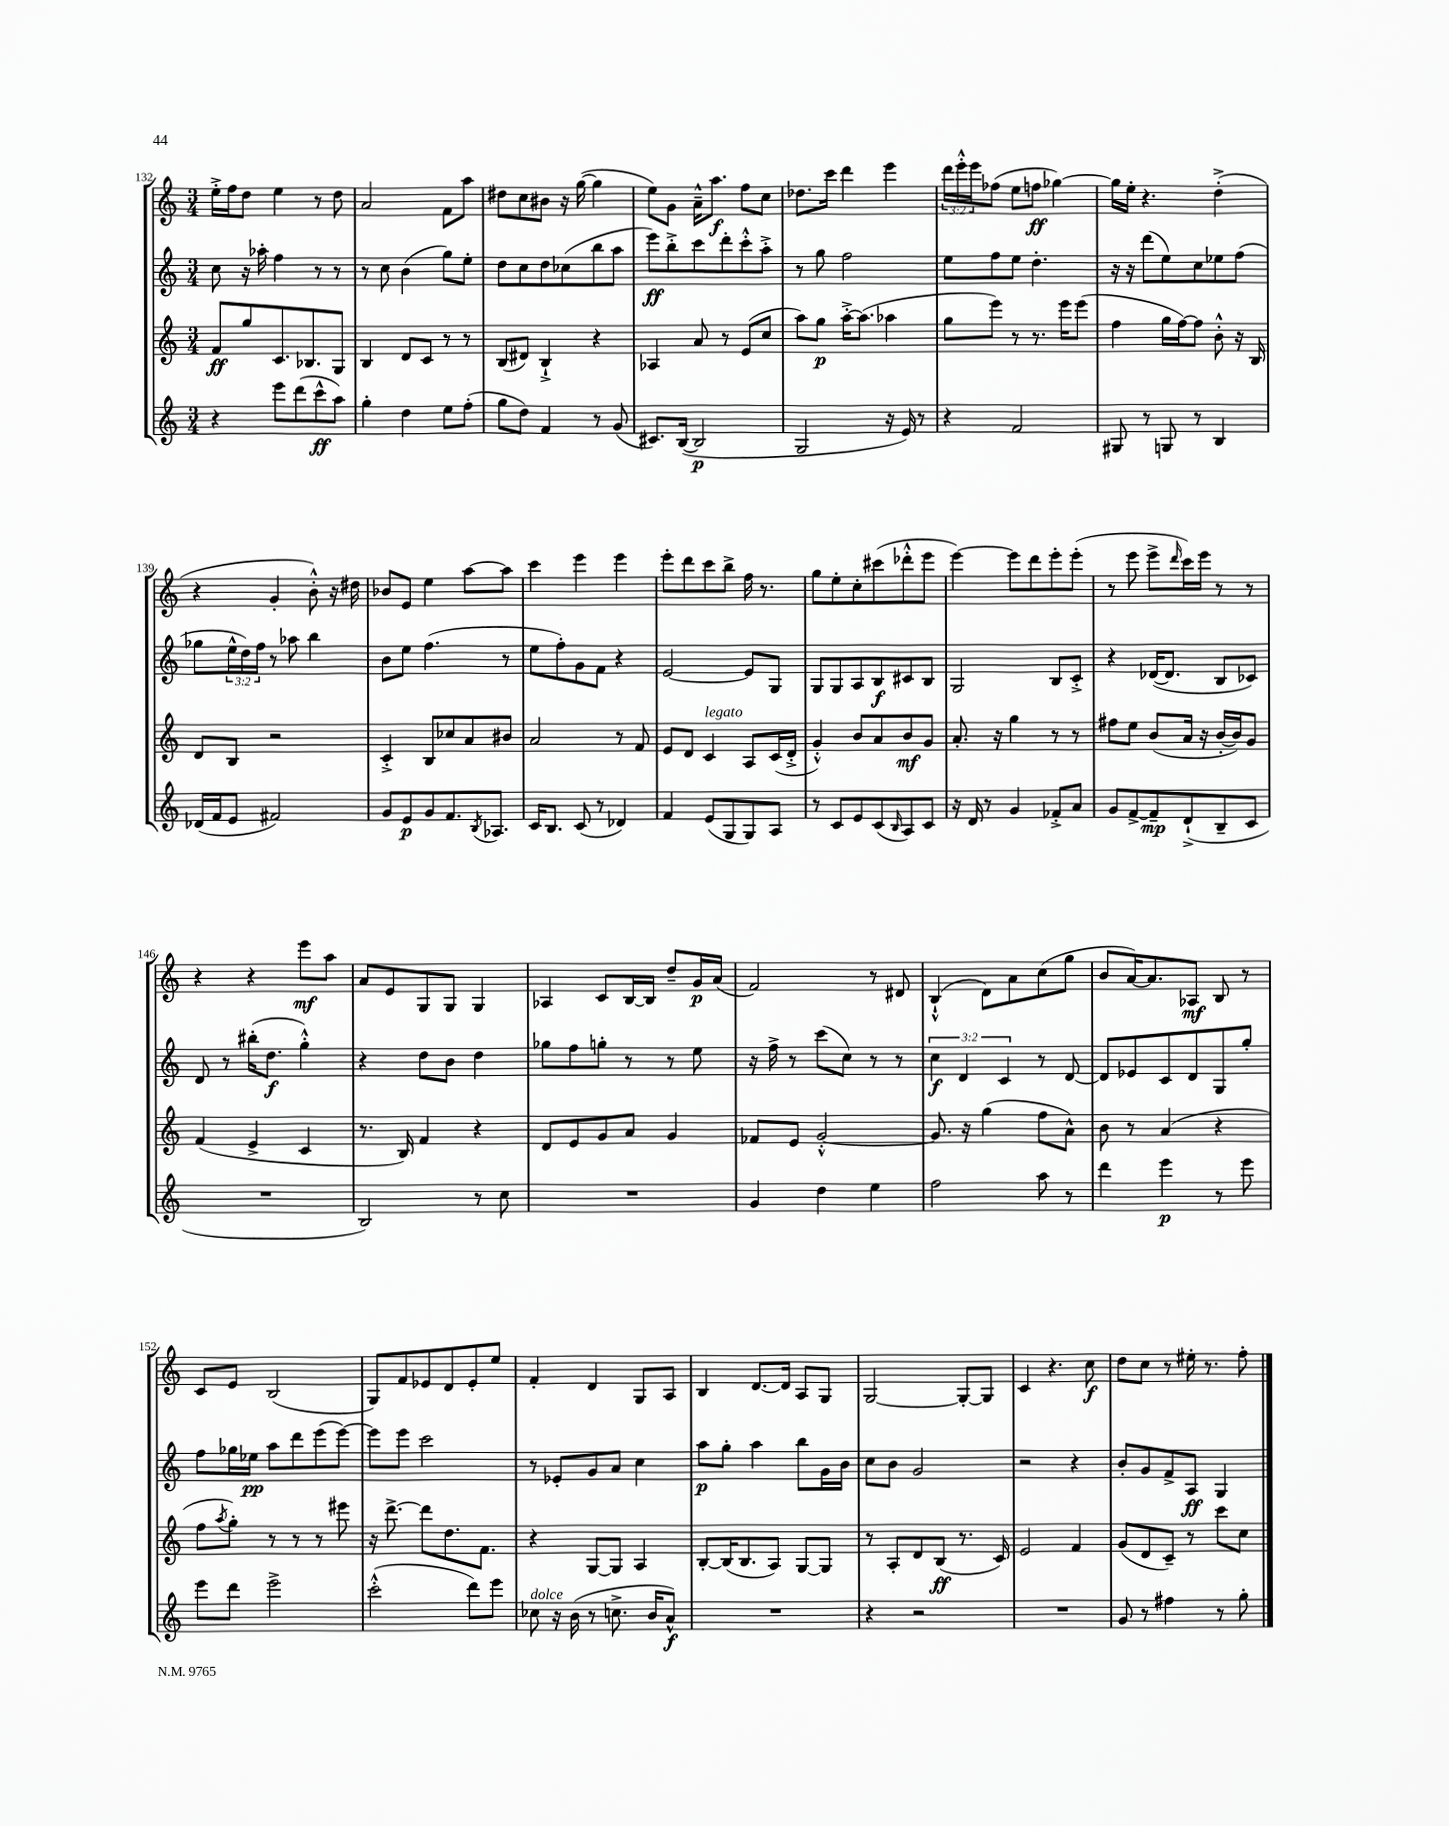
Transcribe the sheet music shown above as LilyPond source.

<<
\new StaffGroup <<
\new Staff = "s0" {
    \clef treble \key c \major \numericTimeSignature \time 3/4 \override Staff.TupletNumber.text = #tuplet-number::calc-fraction-text
    e''16-.-> f''16 d''8 e''4 r8 d''8 |
    a'2 f'8 a''8 |
    dis''8 c''8 bis'8 r16 g''16~( g''4 |
    e''8) g'8 a'16---^ a''8.\f f''8 c''8 |
    des''8. c'''16 d'''4 e'''4 |
    \tuplet 3/2 { d'''16 e'''16-.-^ e'''16 } fes''8( e''8 f''8\ff ges''4~) |
    ges''16 e''16-. r4. d''4-.->( |
    r4 g'4-. b'8-.-^) r16 dis''16 |
    bes'8 e'8 e''4 a''8~ a''8 |
    c'''4 e'''4 e'''4 |
    e'''8-. d'''8 c'''8 b''8-> f''16 r8. |
    g''8 e''8-. c''8-. cis'''8( des'''8-.-^ e'''8 |
    e'''4~) e'''8 d'''8 e'''8-. e'''8-.( |
    r8 e'''8 e'''8-> \grace { d'''16 } c'''16) e'''16 r8 r8 |
    r4 r4 e'''8\mf a''8 |
    a'8 e'8 g8 g8 g4 |
    aes4 c'8 b16~ b16 d''8-- g'16\p a'16( |
    f'2) r8 dis'8 |
    b4-!-^( d'8) a'8 c''8( g''8 |
    b'8 a'16~) a'8. aes8\mf b8 r8 |
    c'8 e'8 b2( |
    g8) f'8 ees'8 d'8 ees'8-. e''8 |
    f'4-. d'4 g8 a8 |
    b4 d'8.~ d'16 a8 g8 |
    g2~ g8~-. g8 |
    c'4 r4. c''8\f |
    d''8 c''8 r8 eis''16-. r8. f''8-. \bar "|." |
}
\new Staff = "s1" {
    \clef treble \key c \major \numericTimeSignature \time 3/4 \override Staff.TupletNumber.text = #tuplet-number::calc-fraction-text
    c''8 r16 aes''16-. f''4 r8 r8 |
    r8 c''8 b'4( g''8) e''8-. |
    d''8 c''8 d''8 ces''8( b''8 a''8 |
    e'''8\ff) b''8-.-> c'''8 d'''8-. c'''8-.-^ a''8-.-> |
    r8 g''8 f''2 |
    e''8 f''8 e''8 d''4.-. |
    r16 r16 d'''8( e''8) c''8 ees''8 f''8( |
    ges''8 \tuplet 3/2 { e''16-^ d''16) f''16 } r8 aes''8 b''4 |
    b'8 e''8 f''4.( r8 |
    e''8 f''8-.) g'8 f'8 r4 |
    e'2~ e'8 g8 |
    g8 g8 a8 b8\f cis'8 b8 |
    g2 b8 c'8-.-> |
    r4 des'16~( des'8. b8 ces'8) |
    d'8 r8 bis''16-.( d''8.\f g''4-.-^) |
    r4 d''8 b'8 d''4 |
    ges''8 f''8 g''8-. r8 r8 e''8 |
    r16 f''16-> r8 c'''8( c''8) r8 r8 |
    \tuplet 3/2 { c''4\f d'4 c'4 } r8 d'8~ |
    d'8 ees'8 c'8 d'8 g8 g''8-. |
    f''8 ges''16 ees''16\pp a''8 d'''8 e'''8( e'''8~) |
    e'''8 e'''8 c'''2 |
    r8 ees'8-. g'8 a'8 c''4 |
    a''8\p g''8-. a''4 b''8 g'16 b'16 |
    c''8 b'8 g'2 |
    r2 r4 |
    b'8-. g'8 f'8-> a8\ff g4 \bar "|." |
}
\new Staff = "s2" {
    \clef treble \key c \major \numericTimeSignature \time 3/4
    f'8\ff g''8 c'8. bes8. g8 |
    b4 d'8 c'8 r8 r8 |
    b8( dis'8) b4-!-> r4 |
    aes4 a'8 r8 e'8( c''8 |
    a''8) g''8\p a''16~-.-> a''8.( aes''4 |
    g''8 e'''8) r8 r8. e'''16 e'''8( |
    f''4 g''16 f''16~) f''8 b'8-.-^ r16 b16 |
    d'8 b8 r2 |
    c'4-.-> b8 ces''8 a'8 bis'8 |
    a'2 r8 f'8 |
    e'8 d'8 c'4^\markup { \italic "legato" } a8 c'16( d'16-.-> |
    g'4-.-^) b'8 a'8 b'8\mf g'8 |
    a'8.-. r16 g''4 r8 r8 |
    fis''8 e''8 b'8( a'16 r16 b'16~-. b'16) g'8 |
    f'4( e'4-> c'4 |
    r8. b16) f'4 r4 |
    d'8 e'8 g'8 a'8 g'4 |
    fes'8 e'8 g'2~-.-^ |
    g'8. r16 g''4( f''8 a'8-^) |
    b'8 r8 a'4( r4 |
    f''8 \acciaccatura { a''8 } g''8-.) r8 r8 r8 eis'''8 |
    r16 d'''8.~-> d'''8 d''8. f'8. |
    r4 g8~ g8 a4 |
    b8~-. b16( b8. a8) g8~ g8 |
    r8 a8-. d'8 b8\ff( r8. c'16) |
    e'2 f'4 |
    g'8( d'8 c'8--) r8 c'''8 c''8 \bar "|." |
}
\new Staff = "s3" {
    \clef treble \key c \major \numericTimeSignature \time 3/4
    r4 e'''8 d'''8( c'''8-^\ff a''8) |
    g''4-. d''4 e''8 f''8-.( |
    g''8 d''8) f'4 r8 g'8( |
    cis'8.) b16~( b2\p |
    g2 r16 e'16) r8 |
    r4 f'2 |
    gis8 r8 g8 r8 b4 |
    des'16( f'16 e'8 fis'2) |
    g'8 e'8\p g'8 f'8. \acciaccatura { b8 } aes8. |
    c'16 b8. c'8( r8 des'4) |
    f'4 e'8( g8 g8) a8 |
    r8 c'8 e'8 c'8( \grace { b16 } a8) c'8 |
    r16 d'16 r8 g'4 fes'8-.-> a'8 |
    g'8 f'8~-> f'8--\mp d'8-!->( b8-- c'8 |
    R2. |
    b2) r8 c''8 |
    R2. |
    g'4 d''4 e''4 |
    f''2 a''8 r8 |
    d'''4 e'''4\p r8 e'''8 |
    e'''8 d'''8 e'''2-> |
    c'''2-.-^( d'''8) e'''8 |
    ces''8^\markup { \italic "dolce" } r16 b'16( r8 c''8.-> b'16 a'8-^\f) |
    R2. |
    r4 r2 |
    R2. |
    g'8 r8 fis''4 r8 g''8-. \bar "|." |
}
>>
>>
\layout { \context { \Score currentBarNumber = #132 } }
